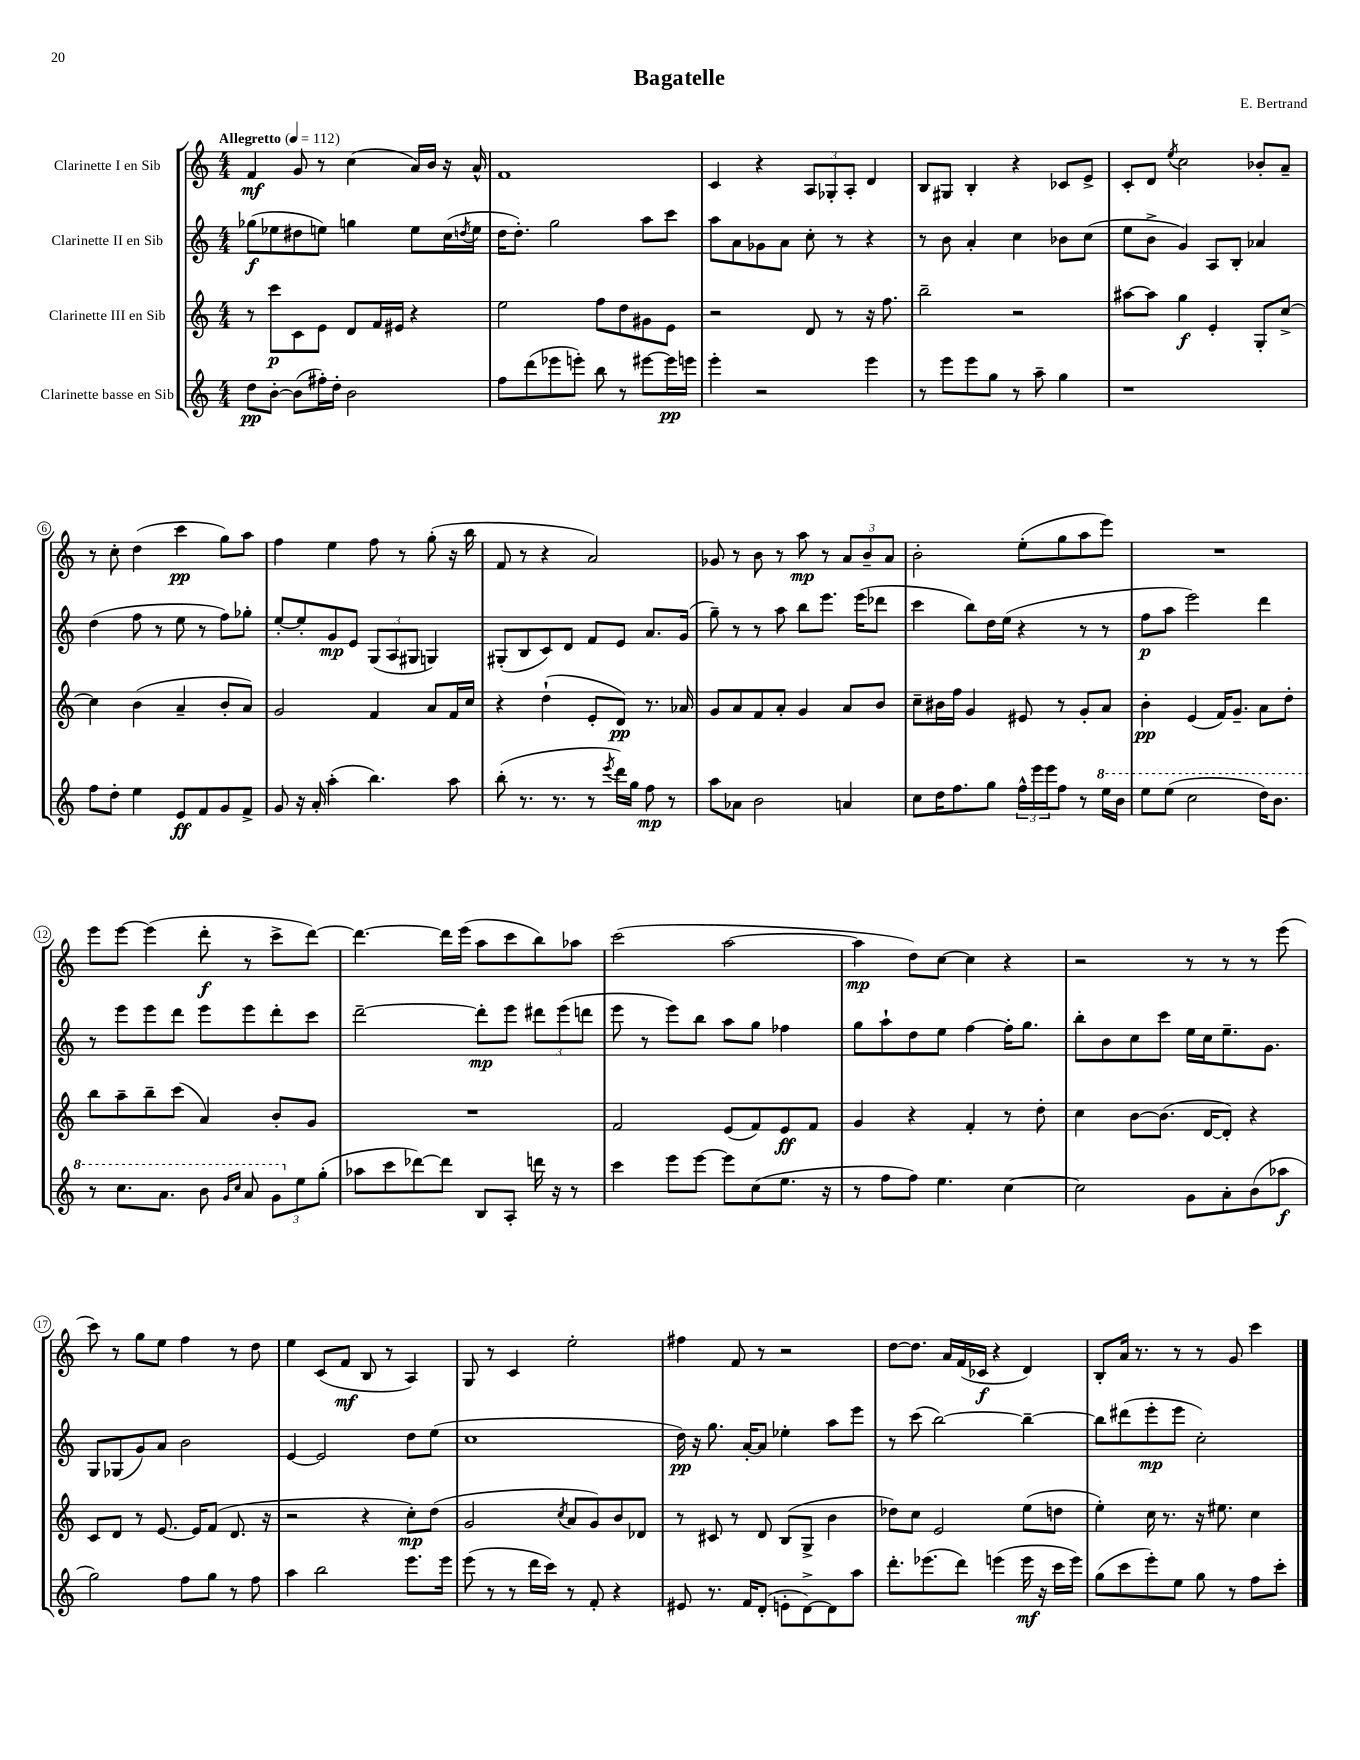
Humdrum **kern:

**kern	**kern	**kern	**kern
*staff4	*staff3	*staff2	*staff1
*clefG2	*clefG2	*clefG2	*clefG2
*k[]	*k[]	*k[]	*k[]
*M4/4	*M4/4	*M4/4	*M4/4
*MM112	*MM112	*MM112	*MM112
8dd\L	8r	(8gg-\L	4f/
[8b'\J	8ccc\L	8ee-\	.
(8b\]L	8c\	8dd#\	8g/
16ff#'\L)	8e\J	8ee\J)	8r
16dd'\JJ	.	.	.
2b\	8d/L	4gg\	(4cc\
.	16f/L	.	.
.	16e#/JJ	.	.
.	4r	8ee\L	16a/LL)
.	.	.	16b/JJ
.	.	(16cc\L	16r
.	.	8qdd/	.
.	.	16ee\JJ	16a^^/
=	=	=	=
8ff\L	2ee\	16dd\LK	1f
.	.	8.dd'\J)	.
(8ddd\	.	.	.
8eee-\	.	2gg\	.
8eee'\J)	.	.	.
8bb\	8ff\L	.	.
8r	8dd\	.	.
[8eee#\L	8g#\	8aa\L	.
16eee#\]L	8e\J	8ccc\J	.
16eee\JJ	.	.	.
=	=	=	=
4eee'\	2r	8aa\L	4c/
.	.	8a\	.
2r	.	8g-\	4r
.	.	8a\J	.
.	8d/	8cc'\	12A/L
.	.	.	12G-'/
.	8r	8r	.
.	.	.	12A'/J
4eee\	16r	4r	4d/
.	8.ff\	.	.
=	=	=	=
8r	2bb~\	8r	8B/L
8eee\L	.	8b\	8G#/J
8eee\	.	4a'/	4B'/
8gg\J	.	.	.
8r	2r	4cc\	4r
8aa~\	.	.	.
4gg\	.	8b-\L	8c-/L
.	.	(8cc\J	8e^/J
=	=	=	=
1r	[8aa#\L	8ee\L	8c'/L
.	8aa#\]J	8b^\J	8d/J
.	.	.	8qee/
.	4gg\	4g/)	2cc\
.	4e'/	8A/L	.
.	.	8B'/J	.
.	8G'/L	4a-/	8b-'/L
.	[8cc^/J	.	8a~/J
=	=	=	=
8ff\L	4cc\]	(4dd\	8r
8dd'\J	.	.	8cc'\
4ee\	(4b\	8ff\	(4dd\
.	.	8r	.
8e/L	4a~/	8ee\	4ccc\
8f/	.	8r	.
8g/	8b'/L	8ff\L)	8gg\L)
8f^/J	8a/J)	8gg-'\J	8aa\J
=	=	=	=
8g/	2g/	[8ee'/L	4ff\
16r	.	8ee'/]	.
16a'/	.	.	.
(4aa'\	.	8g/	4ee\
.	.	8e/J	.
4.bb\)	4f/	(12G/L	8ff\
.	.	12A/	.
.	.	.	8r
.	.	12G#/J	.
.	8a/L	4G/)	(8gg'\
8aa\	16f/L	.	16r
.	16cc/JJ	.	16bb\
=	=	=	=
(8bb'\	4r	(8G#'/L	8f/
8.r	.	8B/	8r
.	(4dd`\	8c/)	4r
8.r	.	.	.
.	.	8d/J	.
8r	8e'/L	8f/L	2a/)
8qeee/	.	.	.
16ddd\LL)	8d/J)	8e/J	.
16gg\JJ	.	.	.
8ff\	8.r	8.a/L	.
8r	.	.	.
.	16a-/	(16g/Jk	.
=	=	=	=
8aa\L	8g/L	8gg~\)	8g-/
8a-\J	8a/	8r	8r
2b\	8f/	8r	8b\
.	8a'/J	8aa\	8r
.	4g/	8bb\L	8aa\
.	.	8.eee\J	8r
4a/	8a/L	.	12a/L
.	.	(16eee\LK	.
.	.	.	12b~/
.	8b/J	8ddd-\J	.
.	.	.	12a/J
=	=	=	=
8cc\L	8cc~\L	4ccc\	2b'\
16dd\K	16b#\L	.	.
8.ff\	16ff\JJ	.	.
.	4g/	8bb\L)	.
8gg\J	.	16dd\L	.
.	.	(16ee\JJ	.
24ff^^\LL	8e#/	4r	(8ee'\L
24eee\	.	.	.
24eee\J	.	.	.
8ff\J	8r	.	8gg\
8r	8g'/L	8r	8aa\
16eee\LL	8a/J	8r	8eee\J)
16bb\JJ	.	.	.
=	=	=	=
8eee\L	4b'\	8ff\L	1r
(8eee\J	.	8aa\J	.
2ccc\	(4e/	2eee\)	.
.	16f/LK)	.	.
.	8.g~/J	.	.
16ddd\LK)	8a\L	4ddd\	.
8.bb\J	.	.	.
.	8dd'\J	.	.
=	=	=	=
8r	8bb\L	8r	8eee\L
8.ccc\L	8aa~\	8eee\L	[8eee\J
.	8bb~\	8eee\	(4eee\]
8.aa\J	.	.	.
.	(8ccc\J	8ddd\J	.
8bb\	4a/)	8eee\L	8ddd'\
16qqgg/LL	.	.	.
16qqccc/JJ	.	.	.
8aa/	.	8eee\	8r
12gg\L	8b'/L	8ddd'\	8ccc^\L
12ee\	.	.	.
.	8g/J	8ccc\J	[8ddd\J)
(12gg'\J	.	.	.
=	=	=	=
8aa-\L	1r	[2ddd~\	4.ddd\_
8ccc\	.	.	.
[8ddd-\)	.	.	.
8ddd-\]J	.	.	16ddd\]LL
.	.	.	(16eee\JJ
8B/L	.	8ddd'\]L	8aa\L
8A'/J	.	8eee\J	8ccc\
16ddd\	.	12ddd#\L	8bb\)
16r	.	.	.
.	.	(12eee\	.
8r	.	.	8aa-\J
.	.	12ddd\J	.
=	=	=	=
4ccc\	2f/	8eee\	(2ccc\
.	.	8r	.
8eee\L	.	8eee\L)	.
[8eee\J	.	8bb\J	.
8eee\]L	(8e/L	8aa\L	[2aa\
(8cc\	8f/)	8gg\J	.
8.ee\J	8e/	4ff-\	.
.	8f/J	.	.
16r	.	.	.
=	=	=	=
8r	4g/	8gg\L	4aa\]
8ff\L	.	8aa`\	.
8ff\J)	4r	8dd\	8dd\L)
4.ee\	.	8ee\J	[8cc\J
.	4f'/	[4ff\	4cc\]
[4cc\	8r	16ff'\]LK	4r
.	.	8.gg\J	.
.	8dd'\	.	.
=	=	=	=
2cc\]	4cc\	8bb'\L	2r
.	.	8b\	.
.	[8b\L	8cc\	.
.	(8.b\]J	8ccc\J	.
8g\L	.	16ee\LL	8r
.	[16d/LK	16cc\J	.
8a'\	8d'/]J)	8.ee~\	8r
(8b\	4r	.	8r
.	.	8.g\J	.
8aa-\J	.	.	(8eee\
=	=	=	=
2gg\)	8c/L	8G/L	8ccc\)
.	8d/J	(8G-/	8r
.	8r	8g/)	8gg\L
.	[8.e/	8a/J	8ee\J
8ff\L	.	2b\	4ff\
.	16e/]LK	.	.
8gg\J	(8f/J	.	.
8r	8.d/	.	8r
8ff\	.	.	8dd\
.	16r	.	.
=	=	=	=
4aa\	2r	[4e/	4ee\
2bb\	.	2e/]	(8c/L
.	.	.	8f/J
.	4r	.	8B/
.	.	.	8r
8.eee\L	8cc'\L)	8dd\L	4A/)
.	(8dd\J	(8ee\J	.
16eee\Jk	.	.	.
=	=	=	=
(8eee\	2g/	1cc	8G/
8r	.	.	8r
8r	.	.	4c/
16ddd\LL	.	.	.
16ccc\JJ)	.	.	.
.	8qcc/	.	.
8r	8a/L	.	2ee'\
8f'/	8g/)	.	.
4r	8b/	.	.
.	8d-/J	.	.
=	=	=	=
8e#/	8r	16dd\)	4ff#\
.	.	16r	.
8.r	8c#/	8.gg\	.
.	8r	.	8f/
16f/LK	.	[16a'/LK	.
(8d'/J	8d/	8a/]J	8r
8e'\L	(8B/L	4ee-'\	2r
[8d^\)	8G^/J	.	.
8d\]	4b\	8aa\L	.
8aa\J	.	8eee\J	.
=	=	=	=
8.ddd'\L	8dd-\L)	8r	[8dd\L
.	8cc\J	(8ccc\	8.dd\]J
(8.eee-\	.	.	.
.	2e/	[2bb\)	.
.	.	.	16a/LL
8ddd\J)	.	.	(16f/
.	.	.	16c-/JJ
(4eee\	.	.	4r
16eee\	(8ee\L	4bb~\_	4d/)
16r	.	.	.
16ccc\LL	8dd\J	.	.
16eee\JJ)	.	.	.
=	=	=	=
(8gg\L	4ee'\)	8bb\]L	8B'/L
8ccc\	.	(8ddd#\	16a/Jk
.	.	.	8.r
8eee'\)	16cc\	8eee'\	.
.	8.r	.	.
8ee\J	.	8eee\J	8r
8gg\	16r	2cc'\)	8r
.	8.ee#\	.	.
8r	.	.	8g/
8ff\L	4cc\	.	4ccc\
8ccc'\J	.	.	.
==	==	==	==
*-	*-	*-	*-
